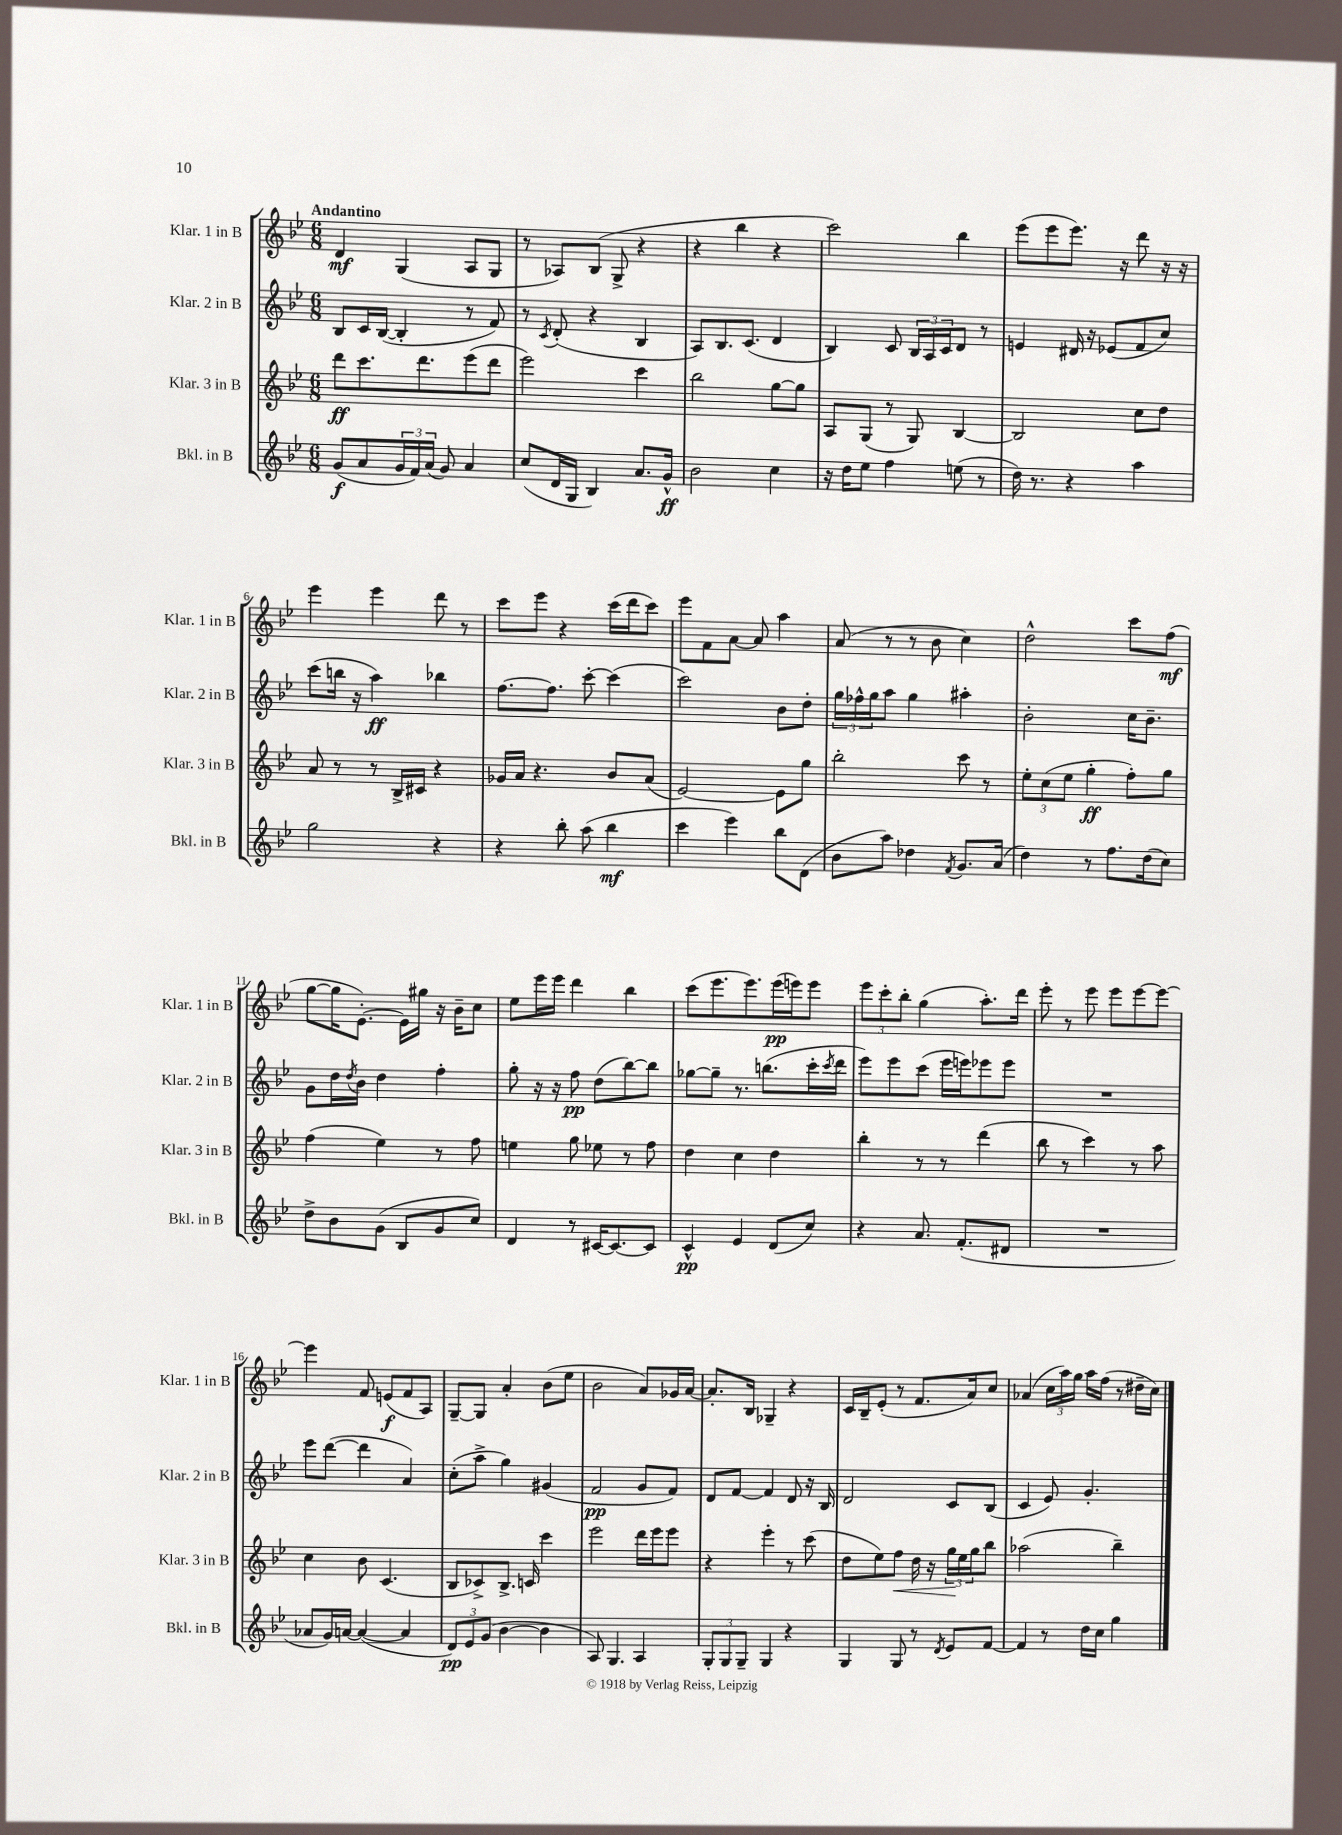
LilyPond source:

<<
\new StaffGroup <<
\new Staff = "s0" \with { instrumentName = "Klar. 1 in B" shortInstrumentName = "Klar. 1 in B" } {
    \clef treble \key bes \major \numericTimeSignature \time 6/8 \tempo "Andantino"
    d'4\mf g4( a8 g8 |
    r8 aes8) bes8( g8-> r4 |
    r4 bes''4 r4 |
    c'''2) bes''4 |
    ees'''8( ees'''8 ees'''8.) r16 d'''8 r16 r16 |
    ees'''4 ees'''4 d'''8 r8 |
    c'''8 ees'''8 r4 c'''16( d'''16 c'''8) |
    ees'''8 f'8 a'8~ a'8 a''4 |
    a'8( r8 r8 bes'8 c''4) |
    d''2-^ c'''8 f''8\mf( |
    g''8~ g''16 ees'8.~-.) ees'16 gis''16 r16 bes'16-- c''8 |
    ees''8 ees'''16 ees'''16 d'''4 bes''4 |
    c'''8( ees'''8. ees'''8.) ees'''16\pp( e'''16) e'''8 |
    \tuplet 3/2 { ees'''8 c'''8-. bes''8-. } g''4( a''8.-.) d'''16 |
    ees'''8-. r8 ees'''8 ees'''8 ees'''8~ ees'''8~ |
    ees'''4 f'8 e'8\f( f'8 a8) |
    g8~-- g8 a'4-. bes'8( ees''8 |
    bes'2 a'8) ges'16 a'16~ |
    a'8.-. bes16 ges4-- r4 |
    c'16 bes16-- ees'8-.( r8 f'8. a'16) c''8 |
    aes'4( \tuplet 3/2 { c''16 a''16) g''16 } a''16 f''16( r8 dis''16-- c''16) \bar "|." |
}
\new Staff = "s1" \with { instrumentName = "Klar. 2 in B" shortInstrumentName = "Klar. 2 in B" } {
    \clef treble \key bes \major \numericTimeSignature \time 6/8
    bes8 c'16 bes16~( bes4-. r8 f'8) |
    r8 \acciaccatura { c'8 } d'8-.( r4 bes4 |
    a8) bes8. c'8.( d'4 |
    bes4) c'8 \tuplet 3/2 { bes16 a16 c'16 } d'8 r8 |
    e'4 dis'16 r16 ees'8( f'8 c''8) |
    c'''8( b''16 r16 a''4\ff) bes''4 |
    f''8.~ f''8. c'''8~-. c'''4( |
    c'''2) bes'8 d''8-. |
    \tuplet 3/2 { g''16 fes''16-^ g''16 } a''8 g''4 ais''4-. |
    bes'2-. c''16 bes'8.-- |
    g'8 d''16 \acciaccatura { d''8 } bes'16 d''4 f''4-. |
    g''8-. r16 r16 f''8\pp d''8( bes''8~) bes''8 |
    ges''8~ ges''8-- r8. b''8.( c'''16-. \acciaccatura { c'''8 } d'''16 |
    ees'''8) ees'''8 c'''8( ees'''16 e'''16) ees'''8 ees'''8 |
    R2. |
    ees'''8 d'''8~( d'''4 a'4) |
    c''8-.( a''8-> g''4) gis'4( |
    f'2\pp g'8 f'8) |
    d'8 f'8~ f'4 d'8 r16 bes16 |
    d'2 c'8 bes8( |
    c'4 ees'8) g'4.-. \bar "|." |
}
\new Staff = "s2" \with { instrumentName = "Klar. 3 in B" shortInstrumentName = "Klar. 3 in B" } {
    \clef treble \key bes \major \numericTimeSignature \time 6/8
    d'''8\ff c'''8. d'''8. ees'''8( d'''8 |
    ees'''2) c'''4 |
    bes''2 g''8~ g''8 |
    a8 g8( r8 g8) bes4~ |
    bes2 c''8 d''8 |
    a'8 r8 r8 bes16-> cis'16 r4 |
    ges'16 a'16 r4. bes'8 a'8( |
    ees'2~) ees'8 g''8 |
    bes''2-. c'''8 r8 |
    \tuplet 3/2 { ees''8-. c''8( ees''8 } g''4-.\ff f''8-.) g''8 |
    f''4( ees''4) r8 f''8 |
    e''4 g''8 ees''8 r8 f''8 |
    d''4 c''4 d''4 |
    bes''4-. r8 r8 d'''4( |
    bes''8 r8 c'''4) r8 a''8 |
    c''4 bes'8 c'4.( |
    bes8 ces'8->) bes8.-> c'16 c'''4 |
    ees'''2 d'''16 ees'''16 ees'''8 |
    r4 ees'''4-. r8 c'''8( |
    d''8 ees''8) f''8\< d''16 r16 \tuplet 3/2 { g''16\! ees''16 g''16 } bes''8 |
    aes''2( bes''4--) \bar "|." |
}
\new Staff = "s3" \with { instrumentName = "Bkl. in B" shortInstrumentName = "Bkl. in B" } {
    \clef treble \key bes \major \numericTimeSignature \time 6/8
    g'8\f( a'8 \tuplet 3/2 { g'16 f'16) a'16( } g'8) a'4 |
    c''8( d'16 g16 bes4) a'8. g'16-^\ff |
    bes'2 c''4 |
    r16 d''16 ees''8 f''4 e''8( r8 |
    d''16) r8. r4 a''4 |
    g''2 r4 |
    r4 bes''8-. a''8( bes''4\mf |
    c'''4 ees'''4) bes''8 d'8( |
    bes'8 a''8) des''4 \acciaccatura { f'8 } g'8. a'16( |
    d''4) r8 f''8. d''16( c''8) |
    d''8-> bes'8 g'8( bes8 g'8 c''8) |
    d'4 r8 cis'16~ cis'8.~ cis'8 |
    c'4-^\pp ees'4 d'8( c''8) |
    r4 a'8. f'8.-.( dis'8 |
    R2. |
    aes'8 g'16) a'16~ a'4~( a'4 |
    \tuplet 3/2 { d'8\pp) ees'8 g'8( } bes'4~ bes'4 |
    a8) g4. a4 |
    \tuplet 3/2 { g8-. g8 g8-- } g4 r4 |
    g4 g8 r8 \acciaccatura { d'8 } ees'8 f'8~ |
    f'4 r8 d''16 c''16 g''4 \bar "|." |
}
>>
>>
